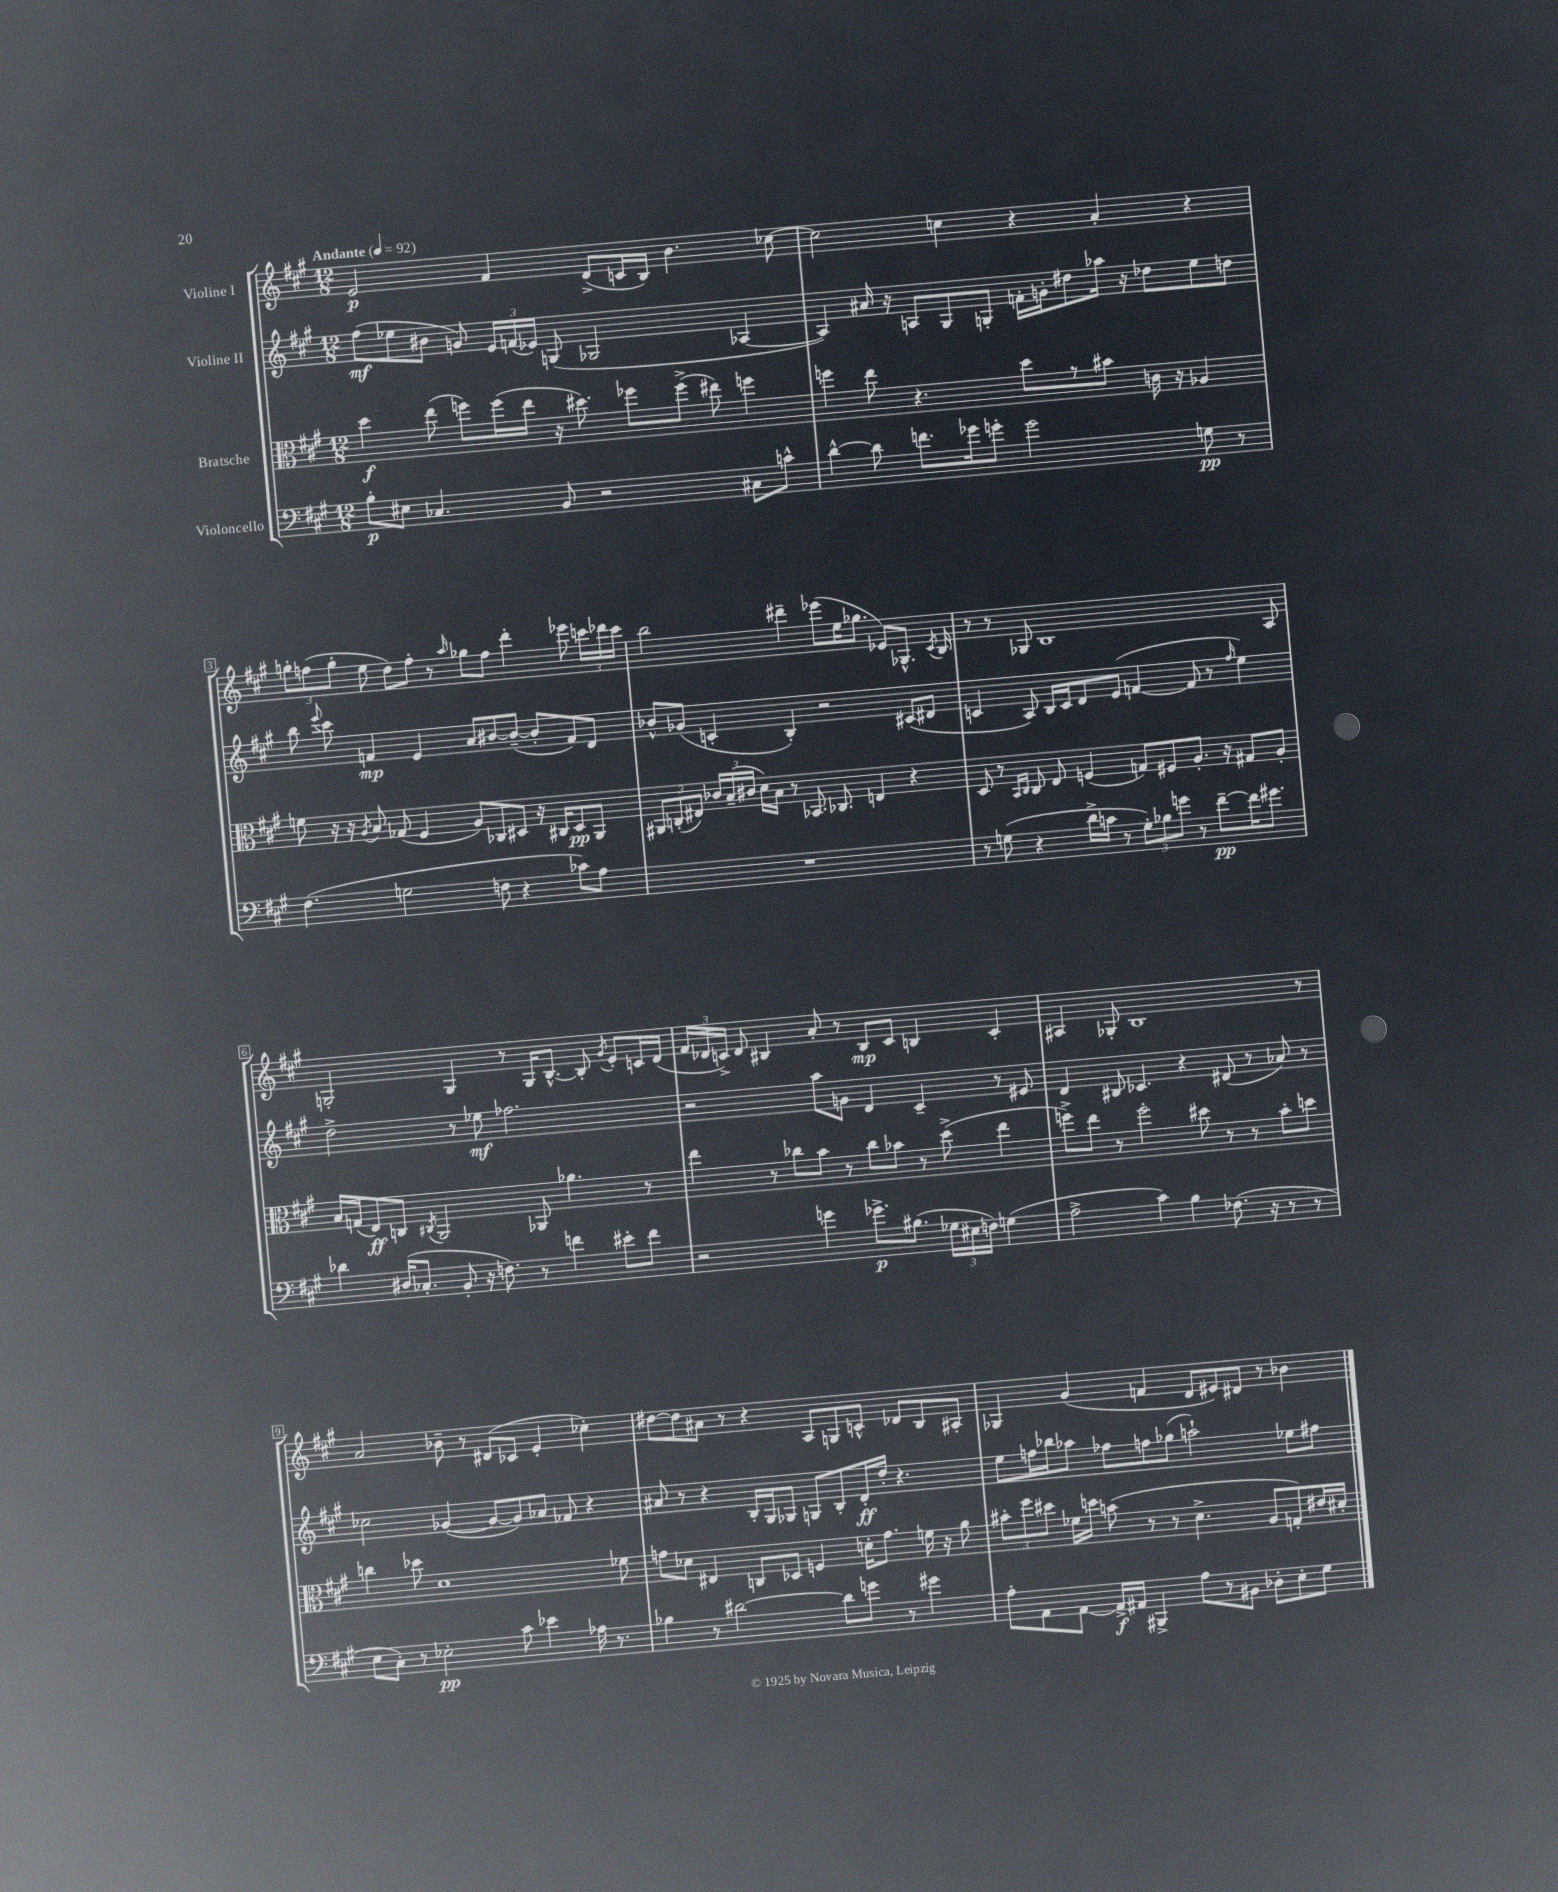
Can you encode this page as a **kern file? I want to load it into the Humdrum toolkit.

**kern	**kern	**kern	**kern
*staff4	*staff3	*staff2	*staff1
*clefF4	*clefC3	*clefG2	*clefG2
*k[f#c#g#]	*k[f#c#g#]	*k[f#c#g#]	*k[f#c#g#]
*M12/8	*M12/8	*M12/8	*M12/8
*MM92	*MM92	*MM92	*MM92
8B'	4dd	(8ff#	2e
8E#	.	8ee-	.
4.C-	(8ee	8b#	.
.	8ff)	8g)	.
.	(16ff	24e	4f#
.	.	(24f	.
.	16ee	.	.
.	.	24e-)	.
8BB	16r	(8G	.
.	8.dd#)	.	.
2r	.	2G-	(8d^
.	8ff-	.	16c
.	.	.	16B)
.	(8ff-^	.	4.b
.	8ee#)	.	.
8C#	4ff	[4A-	.
8c^^	.	.	[8cc-
=	=	=	=
[4d^^	4ff	4A-])	2cc-]
8d]	8ee	16a#	.
.	.	16r	.
8.f	4.r	8A	.
.	.	8G#	4cc
16g-	.	.	.
8g'	.	8G'	.
2g	8dd	16f'	4r
.	.	16g'	.
.	8r	8dd#	.
.	8b#	16aa-	4a'
.	.	16r	.
.	16c	8dd-	.
.	16r	.	.
8G	4A-	8ee	4r
8r	.	8dd	.
=	=	=	=
(4.F#	8f	8bb	12gg'
.	.	.	(12ff
.	.	8qqeee	.
.	16r	8ccc#	.
.	.	.	12gg'
.	16r	.	.
.	8qA	.	.
.	8B	4f	8ee
2G	(8G-	.	8dd)
.	4F#	4e	8ff'
.	.	.	8r
.	.	.	16qqaa
.	8A)	8a	8gg-
8F	8C-	[8b#	8ff
4r	8D#	(8b#~_	4ddd'
.	16r	8b#']	.
.	16C#	.	.
8c-)	8D#	8f)	8eee-
8A	8AA	8d	24ccc
.	.	.	24ddd-
.	.	.	24ccc
=	=	=	=
1.r	12AA#	8b-^^	2bb
.	(12C'	.	.
.	.	(8g-	.
.	12E#)	.	.
.	24c-	4c'	.
.	(24B~	.	.
.	24c#	.	.
.	16d)	.	.
.	16B	.	.
.	8r	4B')	4ddd#~
.	8.BB-	.	.
.	.	2r	(8eee-
.	8.C-	.	.
.	.	.	16ee
.	.	.	8.gg-
.	4E	.	.
.	.	.	8e-)
.	4r	(8c#	8.G-^^
.	.	8d#	.
.	.	.	8qc#
.	.	.	16B
=	=	=	=
8r	8D	4c	8r
(8G	8r	.	8r
.	16qqBB	.	.
.	16qqC#	.	.
4r	8C#	8A)	8G-
.	8E	16B	1B
.	.	16c	.
16d^	(4F	8d	.
16c	.	.	.
8r	.	(8e	.
12G')	8G)	[4f	.
12B-	.	.	.
.	8F#	.	.
12g	.	.	.
8r	8.A'	8f]	.
[8f#~	.	8r	.
.	16r	.	.
.	.	16qqff#	.
16f#]	8G#	4ee)	.
8.g#	.	.	.
.	8A'	.	8A
=	=	=	=
4d-	16B	2dd^	2G'
.	(16G	.	.
.	8E)	.	.
(16D#	8C	.	.
8.C-'	.	.	.
.	8qC#	.	.
.	2AA	.	.
8BB'	.	8r	4G
16r	.	8ee-	.
8.F)	.	.	.
.	.	2.ff-	8r
8r	8AA-	.	16G
.	.	.	[8.B^^
4f	4.a-	.	.
.	.	.	8B']
.	.	.	8qg#
8e#'	.	.	8e'
8f	8r	.	16c
.	.	.	(16d
=	=	=	=
2r	4ee	2r	24f#
.	.	.	24d-
.	.	.	24c^)
.	.	.	8d-
.	8r	.	4B#
.	8cc-	.	.
4g	8b	8aa	8a'
.	8r	8g	8r
8.g-^	8cc-	4d	8B#
.	8b-	.	8c
(8.B#	.	.	.
.	8r	4c#~	4B
24G-	(8dd^	.	.
24E#	.	.	.
24F)	.	.	.
(4G	4ee	8r	4c'
.	.	8e#	.
=	=	=	=
2A^	8ff^)	4d	4A#
.	8ee	.	.
.	8r	8B#	8G-'
.	2ff'	4.c-	1B
4c#)	.	.	.
4B	.	4r	.
.	8dd#	.	.
(8.F-	8r	(8d#	.
.	8r	8r	.
16r	.	.	.
8r	8b'	8a-)	.
8r	8dd	8r	8r
=	=	=	=
8E	4cc	2cc-	2a
8C#')	.	.	.
8r	8dd-	.	.
2E-'	1d	.	.
.	.	([4g-	8b-~
.	.	.	8r
.	.	8g-_	(8d#
8c#	.	8g-])	8c-
4e-	.	8a-	4e'
.	.	8f-	.
16A-	.	4r	4cc-')
8.r	.	.	.
.	8f-	.	.
=	=	=	=
4B-	8g	8a#	[8dd#
.	8d-	8r	8dd#]
8r	4E#	4r	8a#
[2d#	.	.	8r
.	8C	16B'	4r
.	.	16G#	.
.	8D-	8G-	.
.	4F	8G	8A
8d#]	.	8B'	8G
8g	16d'	16d'	8c^^
.	8.g	16dd'	.
8r	.	4.r	8d-
4g#	16f	.	8B
.	16r	.	.
.	8a	.	8A#'
=	=	=	=
8A'	12b#'	8ee	4G-
.	12ff#	.	.
8AA	.	16ff	.
.	12dd#	.	.
.	.	16bb-	.
[8AA	16f-	8aa-	(4g#
.	16dd	.	.
16AA^]	(8b	8ff-	.
16AA#	.	.	.
4BBB#^	8r	8ff	4f
.	8r	(8gg-	.
8A	4.d^	2aa`)	8d
8r	.	.	8e#)
8BB#	.	.	8d#
8D-'	8A	.	8r
8E'	8G')	8ee-	4b-
8G#	16e#	8ff#	.
.	16d#'	.	.
==	==	==	==
*-	*-	*-	*-
